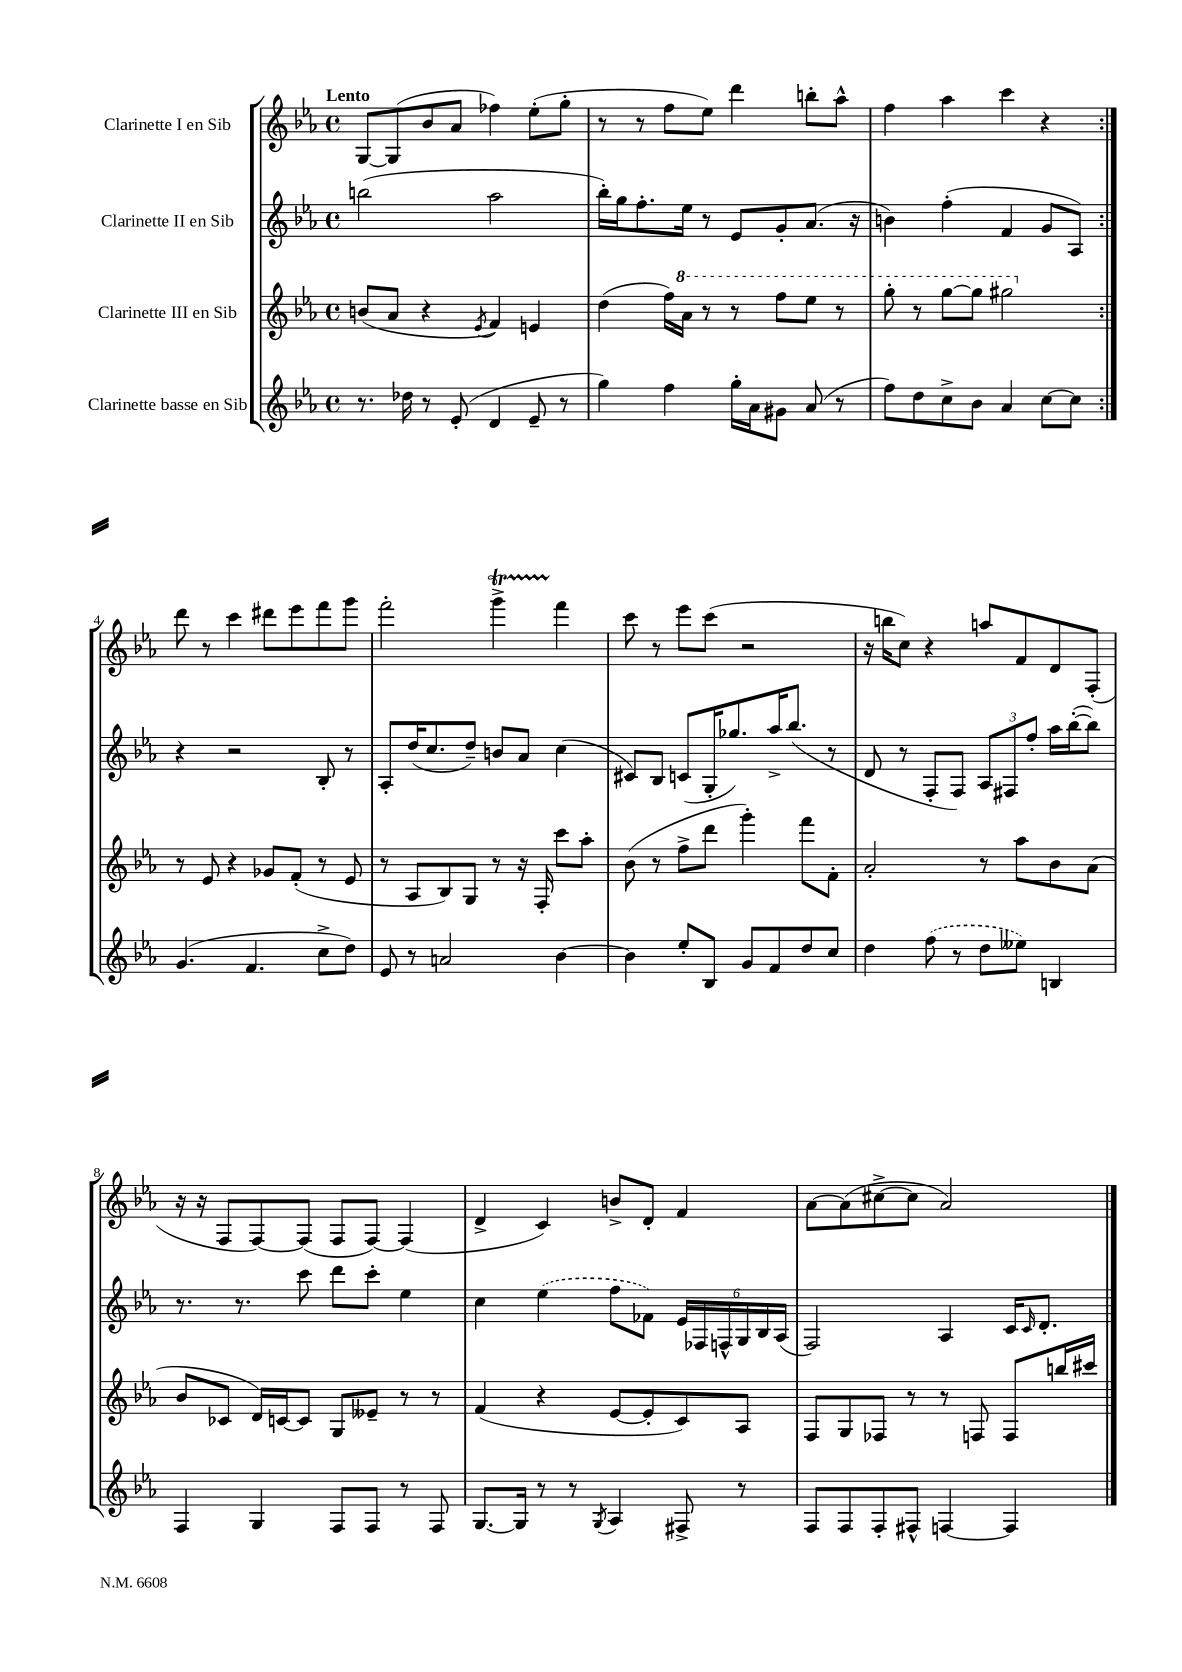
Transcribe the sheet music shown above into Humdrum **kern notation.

**kern	**kern	**kern	**kern
*staff4	*staff3	*staff2	*staff1
*clefG2	*clefG2	*clefG2	*clefG2
*k[b-e-a-]	*k[b-e-a-]	*k[b-e-a-]	*k[b-e-a-]
*M4/4	*M4/4	*M4/4	*M4/4
*met(c)	*met(c)	*met(c)	*met(c)
8.r	(8b/L	(2bb\	[8G/L
.	8a-/J	.	(8G/]
16dd-\	.	.	.
8r	4r	.	8b-/
(8e-'/	.	.	8a-/J
.	8qe-/	.	.
4d/	4f/)	2aa-\	4ff-\)
8e-~/	4e/	.	(8ee-'\L
8r	.	.	8gg'\J
=	=	=	=
4gg\)	(4dd\	16bb-'\LL)	8r
.	.	16gg\J	.
.	.	8.ff'\	8r
4ff\	16ff\LL)	.	8ff\L
.	16aa-\JJ	16ee-\Jk	.
.	8r	8r	8ee-\J)
16gg'\LL	8r	8e-/L	4ddd\
16a-\J	.	.	.
8g#\J	8fff\L	8g'/	.
(8a-/	8eee-\J	(8.a-/J	8bb'\L
8r	8r	.	8aa-^^\J
.	.	16r	.
=	=	=	=
8ff\L)	8ggg'\	4b\)	4ff\
8dd\	8r	.	.
8cc^\	[8ggg\L	(4ff'\	4aa-\
8b-\J	8ggg\]J	.	.
4a-/	2ggg#\	4f/	4ccc\
[8cc\L	.	8g/L	4r
8cc\]J	.	8A-/J)	.
=:|!	=:|!	=:|!	=:|!
(4.g/	8r	4r	8ddd\
.	8e-/	.	8r
.	4r	2r	4ccc\
4.f/	.	.	.
.	8g-/L	.	8ddd#\L
.	(8f'/J	.	8eee-\
8cc^\L	8r	8B-'/	8fff\
8dd\J)	8e-/	8r	8ggg\J
=	=	=	=
8e-/	8r	8A-'/L	2fff'\
8r	8A-/L	(16dd/K	.
.	.	8.cc/	.
2a/	8B-/)	.	.
.	8G/J	8dd~/J)	.
.	8r	8b/L	4ggg^\
.	16r	8a-/J	.
.	16F'/	.	.
[4b-\	8ccc\L	(4cc\	4fff\
.	8aa-'\J	.	.
=	=	=	=
4b-\]	(8b-\	8c#/L)	8ccc\
.	8r	8B-/J	8r
8ee-'/L	8ff^\L	(8c/L	8eee-\L
8B-/J	8ddd\J	16G'/K	(8ccc\J
.	.	8.gg-/)	.
8g/L	4ggg'\)	.	2r
8f/	.	16aa-^/K	.
.	.	(8.bb-/J	.
8dd/	8fff\L	.	.
8cc/J	8f'\J	8r	.
=	=	=	=
4dd\	2a-'/	8d/	16r
.	.	.	16bb\LK
.	.	8r	8cc\J)
(8ff\	.	8F'/L	4r
8r	.	8F/J)	.
8dd\L	8r	12A-/L	8aa/L
.	.	12F#/	.
8ee--\J)	8aa-\L	.	8f/
.	.	12ff'/J	.
4B/	8b-\	16aa-\LL	8d/
.	.	([16bb-'\J	.
.	(8a-\J	8bb-\]J)	(8F'/J
=	=	=	=
4F/	8b-/L	8.r	16r
.	.	.	16r
.	8c-/J	.	8F/L
.	.	8.r	.
4G/	16d/LL)	.	[8F/)
.	[16c/J	.	.
.	8c/]J	8ccc\	(8F/]J
8F/L	8G/L	8ddd\L	8F/L
8F/J	8e--~/J	8ccc'\J	[8F/J)
8r	8r	4ee-\	(4F/]
8F/	8r	.	.
=	=	=	=
[8.G/L	(4f/	4cc\	4d^/
16G/]Jk	.	.	.
8r	4r	(4ee-\	4c/)
8r	.	.	.
8qG/	.	.	.
4A-/	[8e-/L	8ff\L	8b^/L
.	8e-'/]	8f-\J)	8d'/J
8F#^/	8c/)	24e-/LL	4f/
.	.	24F-/	.
.	.	24F^^/	.
8r	8A-/J	24G/	.
.	.	24B-/	.
.	.	(24A-/JJ	.
=	=	=	=
8F/L	8F/L	2F/)	[8a-\L
8F/	8G/	.	(8a-\]
8F'/	8F-/J	.	[8cc#^\
8F#^^/J	8r	.	8cc#\]J
[4F/	8r	4A-/	2a-/)
.	8F/	.	.
4F/]	8F/L	16c/LK	.
.	.	16qqc/	.
.	.	8.d'/J	.
.	16bb/L	.	.
.	16ccc#/JJ	.	.
==	==	==	==
*-	*-	*-	*-
